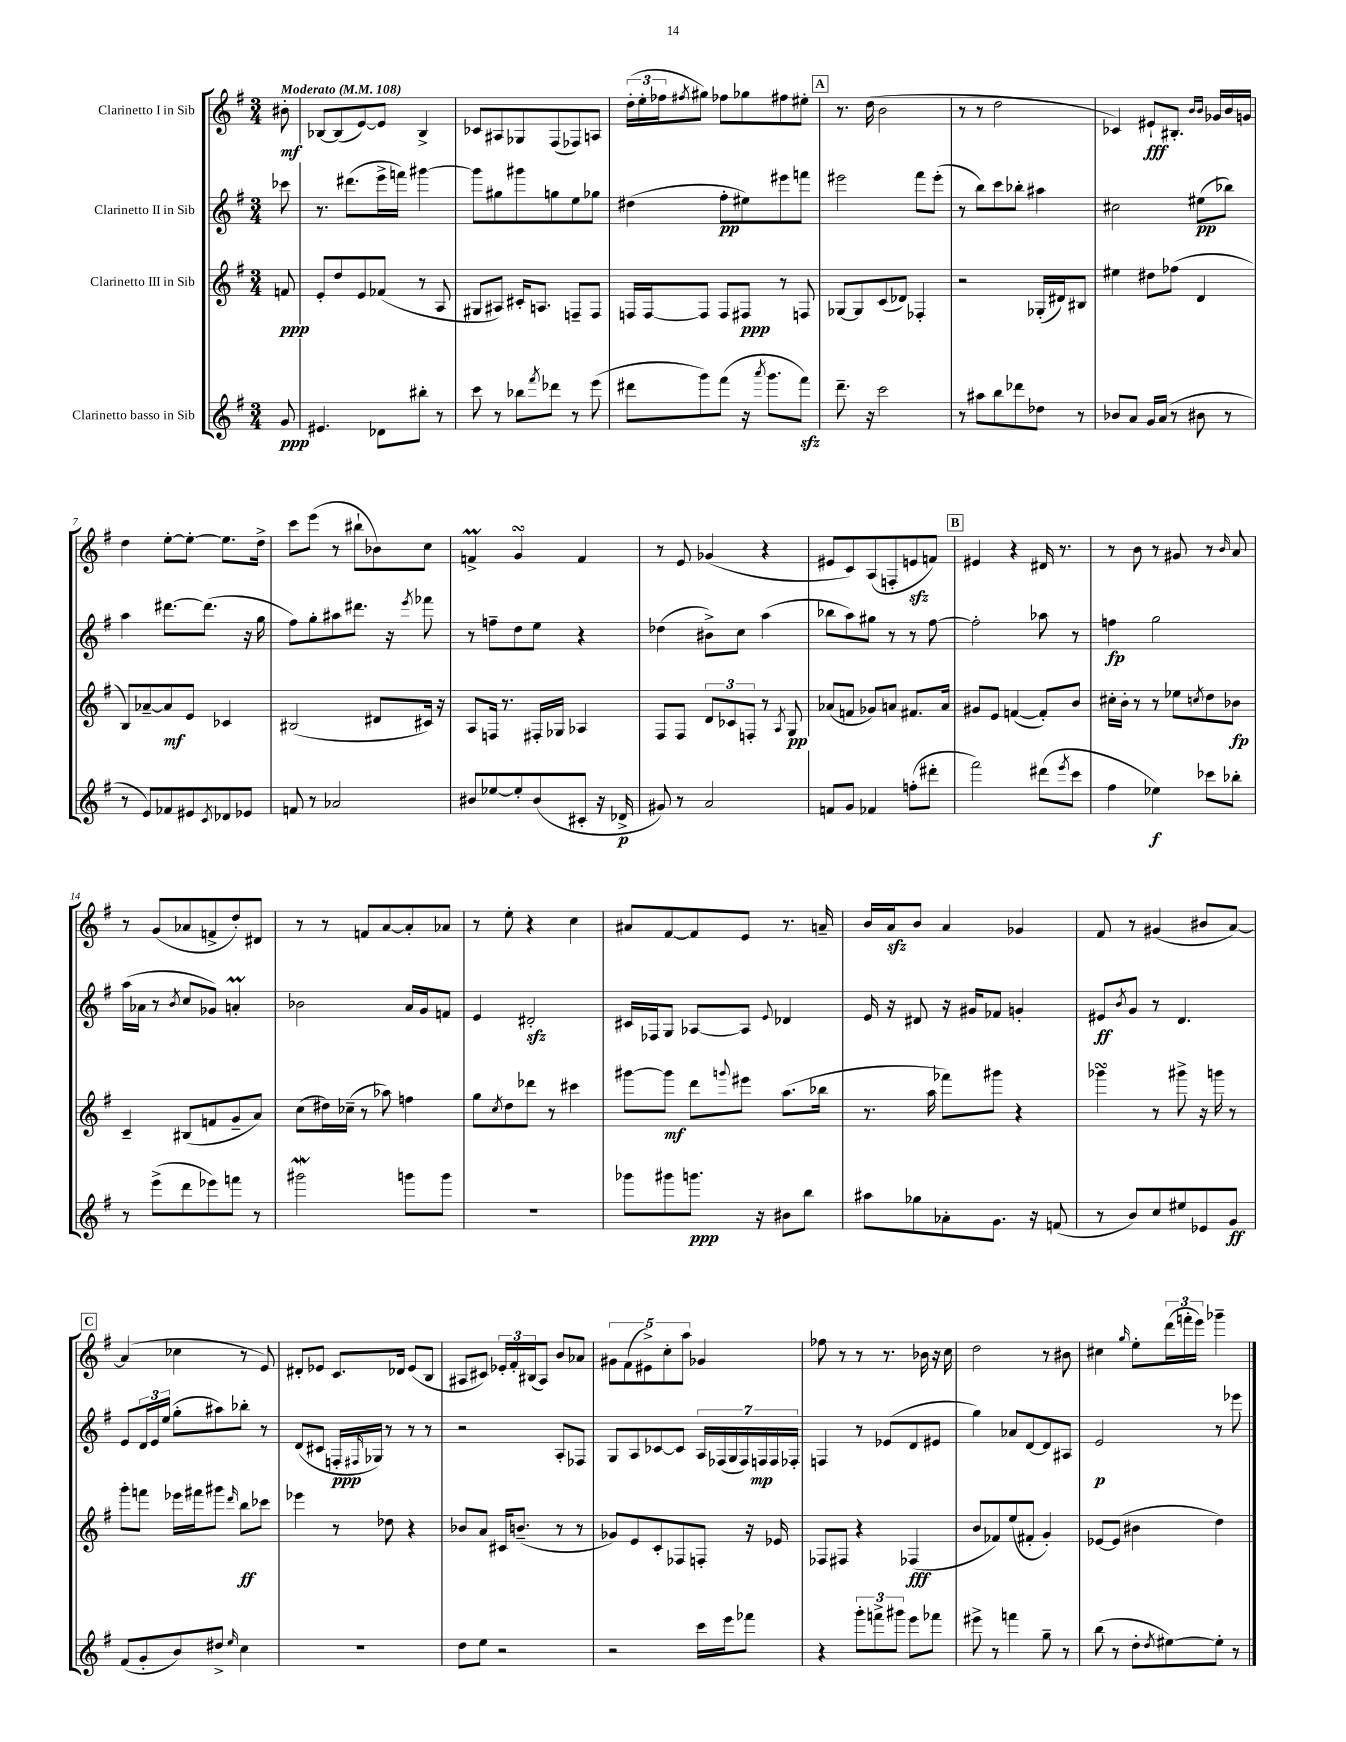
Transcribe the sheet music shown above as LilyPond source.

<<
\new StaffGroup <<
\new Staff = "s0" \with { instrumentName = "Clarinetto I in Sib" } {
    \clef treble \key g \major \numericTimeSignature \time 3/4 \partial 8 \tempo "Moderato" 4 = 108
    bis'8-.\mf |
    bes8~ bes8( e'8~) e'8 bes4-> |
    ces'8 ais8 ges8 fis8( fes8) a8 |
    \tuplet 3/2 { d''16-.( e''16-. fes''16 } \acciaccatura { fis''8 } gis''8) fes''8 ges''8 fis''8 eis''8-. |
    \mark \markup { \box "A" } r8. d''16( b'2 |
    r8 r8 d''2 |
    ces'4) eis'8-!\fff bis8.-. \grace { b'16 b'16 } ges'16 b'16 g'16 |
    d''4 e''8~-. e''8~-. e''8. d''16-> |
    c'''8 e'''8( r8 bis''8-! bes'8) c''8 |
    f'4->\prall g'4\turn f'4 |
    r8 e'8 ges'4( r4 |
    eis'8 c'8) a8( f8-. e'8\sfz f'8) |
    \mark \markup { \box "B" } eis'4 r4 dis'16 r8. |
    r8 b'8 r8 gis'8 r8 \grace { b'16 } a'8 |
    r8 g'8( aes'8 f'8-> d''8-.) dis'8 |
    r8 r8 f'8 a'8~ a'8-. aes'8 |
    r8 e''8-. r4 c''4 |
    ais'8 fis'8~ fis'8 e'8 r8. a'16-- |
    b'16 a'16\sfz b'8 a'4 ges'4 |
    fis'8 r8 gis'4( bis'8 a'8~) |
    \mark \markup { \box "C" } a'4( ces''4 r8 e'8) |
    dis'8-. ees'8 c'8. des'16 ees'8( b8 |
    ais8 cis'8) \tuplet 3/2 { ees'16-. fis'16-. bis16( } ais8) b'8 aes'8 |
    \tuplet 5/4 { gis'8 fis'8( eis'8->) c''8-. a''8 } ges'4 |
    fes''8 r8 r8 r8. bes'16 r16 c''16 |
    d''2 r8 bis'8 |
    cis''4 \grace { g''16 } e''8-. \tuplet 3/2 { d'''16( f'''16-. e'''16) } ges'''4-- \bar "|." |
}
\new Staff = "s1" \with { instrumentName = "Clarinetto II in Sib" } {
    \clef treble \key g \major \numericTimeSignature \time 3/4 \partial 8
    ces'''8 |
    r8. dis'''8.( e'''16-> f'''16) gis'''4~ |
    gis'''8 gis''8 gis'''8 g''8 e''8 ges''8 |
    dis''4( fis''8-.\pp eis''8) eis'''8 f'''8 |
    \mark \markup { \box "A" } eis'''2 fis'''8 eis'''8-.( |
    r8 b''8) c'''8 bes''8-. ais''4 |
    cis''2 eis''8\pp( bes''8) |
    a''4 dis'''8.~ dis'''8.( r16 g''16 |
    fis''8) g''8-. ais''8 dis'''8. r16 \acciaccatura { e'''8 } fes'''8 |
    r8 f''8-- d''8 e''8 r4 |
    des''4( bis'8->) c''8 a''4( |
    bes''8 a''8) gis''8 r8 r8 fis''8~ |
    \mark \markup { \box "B" } fis''2-. aes''8 r8 |
    f''4\fp g''2 |
    a''16( aes'16 r8 \acciaccatura { b'8 } c''8 ges'8) a'4-.\prall |
    bes'2 a'16 g'16 f'8 |
    e'4 dis'2-.\sfz |
    cis'16 fes16 g8 aes8~ aes8 \appoggiatura { e'8 } des'4 |
    e'16 r16 dis'8 r16 gis'16 fes'8 g'4-. |
    eis'8\ff \acciaccatura { b'8 } g'8 r8 d'4. |
    \mark \markup { \box "C" } e'8 \tuplet 3/2 { d'16 e'16 e''16( } g''8-. ais''8) bes''8-. r8 |
    d'8( cis'8 f16-.\ppp \grace { fis16 } ges16) r8 r8 r8 |
    r2 a8-. fes8 |
    g8 a8 ces'8~ ces'8 \tuplet 7/4 { a16 fes16( g16 fes16) f16\mp f16 fes16-. } |
    f4 r8 ees'8( d'8 eis'8 |
    g''4) aes'8 d'8~ d'8 ais8 |
    e'2\p r8 ees'''8 \bar "|." |
}
\new Staff = "s2" \with { instrumentName = "Clarinetto III in Sib" } {
    \clef treble \key g \major \numericTimeSignature \time 3/4 \partial 8
    f'8\ppp |
    e'8-. d''8 e'8 fes'8( r8 a8 |
    gis8 ais8) cis'16-. a8. f8-- f8 |
    f16 f16~ f8 f8 fis8\ppp r8 f8 |
    \mark \markup { \box "A" } ges8~ ges8 c'8( des'8) fes4-. |
    r2 ges16-.( dis'16) bis8 |
    eis''4 dis''8 fes''8( d'4 |
    b8) aes'8~-- aes'8\mf e'8 ces'4 |
    bis2( dis'8 cis'16) r16 |
    a8 f16 r8. fis16-. ges16 aes4 |
    fis8 fis8 \tuplet 3/2 { d'8 ces'8 f8-. } r8 \acciaccatura { a8 } g8\pp |
    aes'8( f'8 ges'8) a'8 fis'8. a'16 |
    \mark \markup { \box "B" } gis'8 e'8 f'4~( f'8-.) b'8 |
    cis''16-. b'16-. r8 r8 ees''8 \acciaccatura { c''8 } d''8 bes'8\fp |
    c'4-- bis8( f'8 g'8-- a'8) |
    c''8( dis''16) ces''16--( r8 aes''8) f''4 |
    g''8 \acciaccatura { c''8 } d''8 des'''8 r8 cis'''4 |
    gis'''8~ gis'''8\mf d'''8 \appoggiatura { g'''8 } eis'''8 a''8.( bes''16 |
    r8. a''16 fes'''8) gis'''8 r4 |
    ges'''4\turn r8 gis'''8-> r16 g'''16 r8 |
    \mark \markup { \box "C" } g'''8-. f'''8 ees'''16 fis'''16 gis'''8 \grace { d'''16 } b''8\ff ces'''8 |
    ees'''4 r8 des''8 r4 |
    bes'8 a'8 cis'16 b'8.--( r8 r8 |
    ges'8) e'8 c'8-. fes8 f8-. r16 ees'16 |
    fes8 fis8 r4 fes4\fff( |
    b'8 fes'8) e''8( fis'8-. g'4-.) |
    ees'8~ ees'8( bis'4 d''4) \bar "|." |
}
\new Staff = "s3" \with { instrumentName = "Clarinetto basso in Sib" } {
    \clef treble \key g \major \numericTimeSignature \time 3/4 \partial 8
    g'8\ppp |
    eis'4. des'8 bis''8-. r8 |
    c'''8 r8 bes''8 \acciaccatura { fis'''8 } des'''8 r8 e'''8( |
    dis'''8 g'''8) fis'''8( r16 \acciaccatura { a'''8 } g'''8. fis'''8\sfz) |
    \mark \markup { \box "A" } d'''8.-- r16 c'''2 |
    r8 ais''8 b''8 des'''8 des''8 r8 |
    bes'8 a'8 g'16 a'16( r8 bis'8 r8 |
    r8 e'8) fes'8 eis'8 \acciaccatura { c'8 } des'8 ees'8 |
    f'8 r8 aes'2 |
    bis'8 ees''8~ ees''8-. bis'8( cis'8-. r16 des'16->\p |
    gis'8) r8 a'2 |
    f'8 g'8 fes'4 f''8-.( dis'''8-. |
    \mark \markup { \box "B" } fis'''2) dis'''8( \acciaccatura { e'''8 } c'''8 |
    fis''4 ees''4\f) ces'''8 bes''8-. |
    r8 e'''8->( d'''8 ees'''8) f'''8 r8 |
    gis'''2\mordent g'''8 g'''8 |
    R2. |
    ges'''8 gis'''8 g'''8.\ppp r16 bis'8 b''8 |
    ais''8 ges''8 aes'8-. g'8. r16 f'8( |
    r8 b'8) c''8 eis''8 ees'8 g'8\ff |
    \mark \markup { \box "C" } fis'8( g'8-. b'8) dis''8-> \grace { e''16 } c''4 |
    R2. |
    d''8 e''8 r2 |
    r2 c'''16 e'''16 fes'''8 |
    r4 \tuplet 3/2 { g'''8-. f'''8-> gis'''8 } e'''8 fes'''8 |
    eis'''8-> r8 f'''4 g''8-- r8 |
    b''8( r8 d''8-. \acciaccatura { d''8 } eis''8~) eis''8-. r8 \bar "|." |
}
>>
>>
